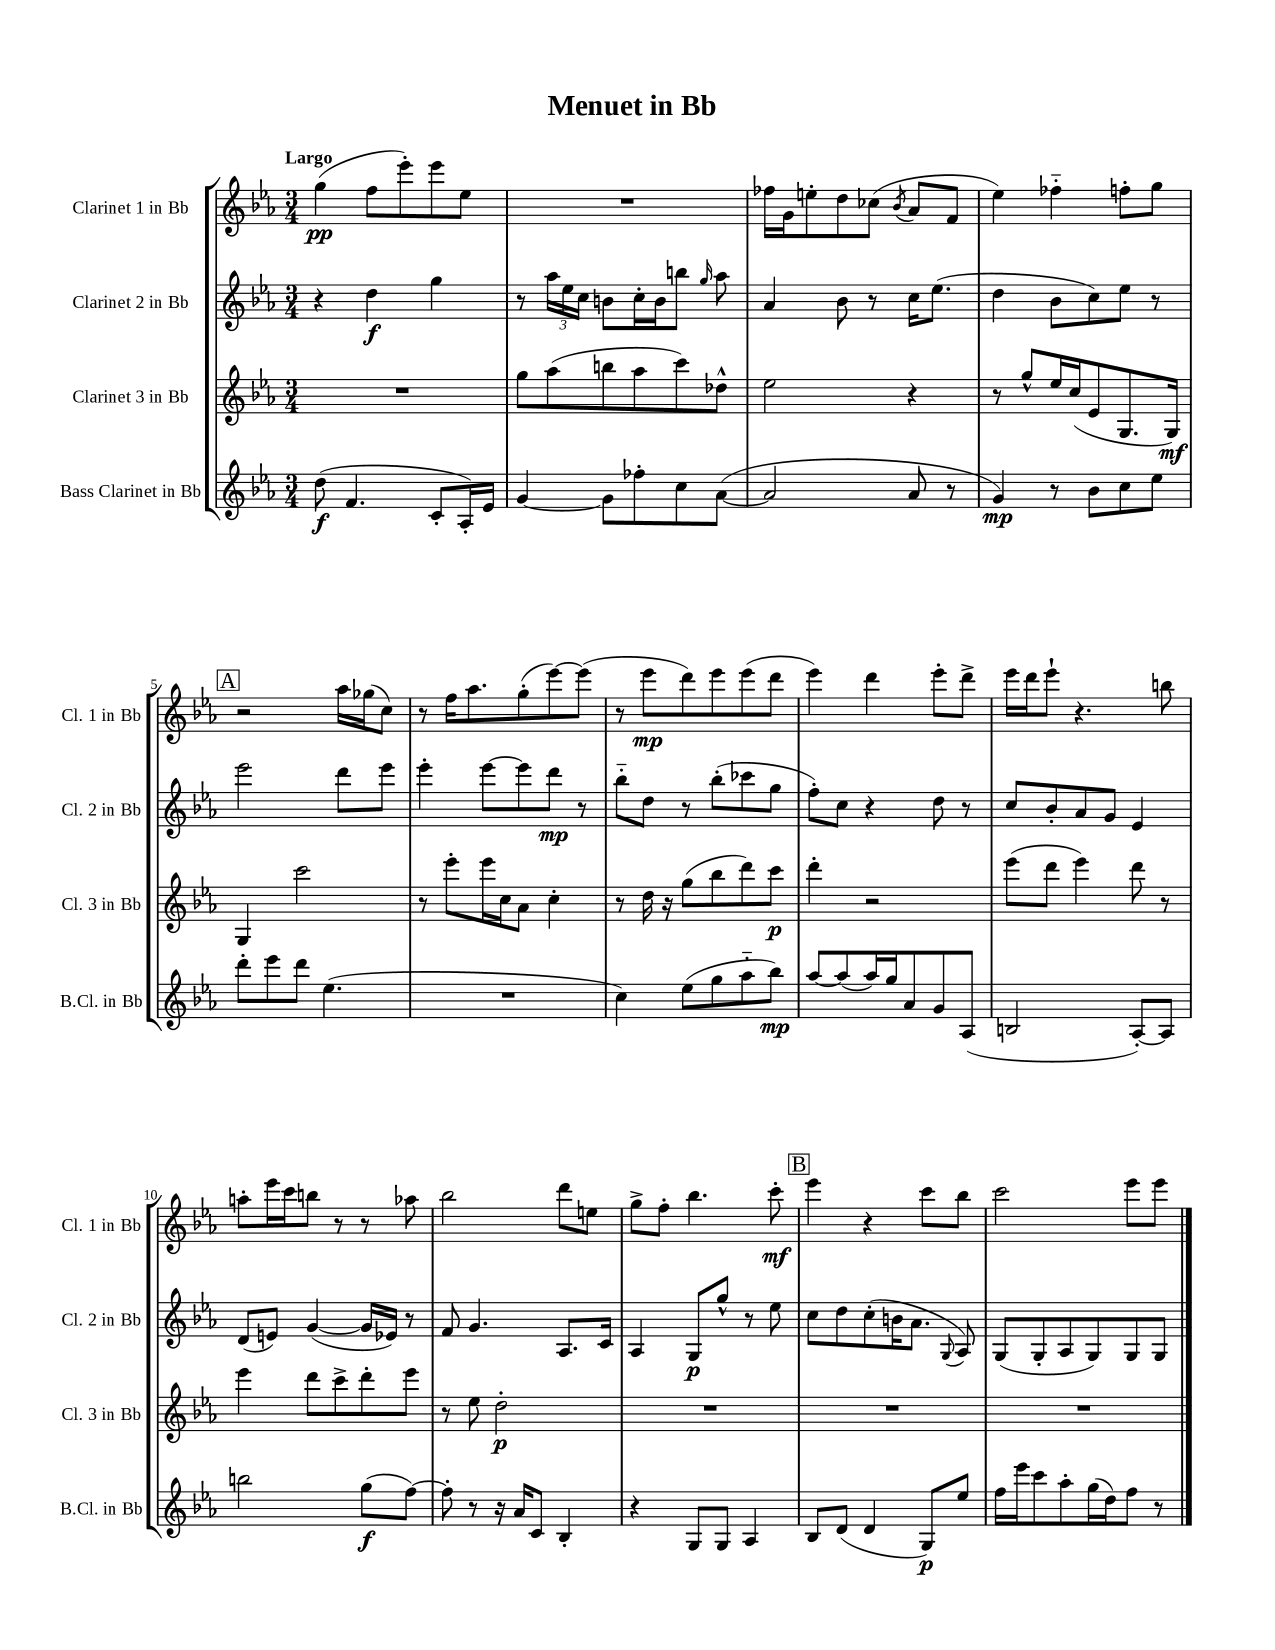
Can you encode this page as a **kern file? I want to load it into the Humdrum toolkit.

**kern	**kern	**kern	**kern
*staff4	*staff3	*staff2	*staff1
*clefG2	*clefG2	*clefG2	*clefG2
*k[b-e-a-]	*k[b-e-a-]	*k[b-e-a-]	*k[b-e-a-]
*M3/4	*M3/4	*M3/4	*M3/4
(8dd	2.r	4r	(4gg
4.f	.	.	.
.	.	4dd	8ff
.	.	.	8eee-')
8c'	.	4gg	8eee-
16A-')	.	.	8ee-
16e-	.	.	.
=	=	=	=
[4g	8gg	8r	2.r
.	(8aa-	24aa-	.
.	.	24ee-	.
.	.	24cc	.
8g]	8bb	8b	.
8ff-'	8aa-	16cc'	.
.	.	16b	.
8cc	8ccc)	8bb	.
.	.	16qqgg	.
([8a-	8dd-^^	8aa-	.
=	=	=	=
2a-]	2ee-	4a-	16ff-
.	.	.	16g
.	.	.	8ee'
.	.	8b-	8dd
.	.	8r	(8cc-
.	.	.	8qb-
8a-	4r	16cc	8a-
.	.	(8.ee-	.
8r	.	.	8f
=	=	=	=
4g)	8r	4dd	4ee-)
.	8gg^^	.	.
8r	16ee-	8b-	4ff-'~
.	(16cc	.	.
8b-	8e-	8cc)	.
8cc	8.G	8ee-	8ff'
8ee-	.	8r	8gg
.	16G)	.	.
=	=	=	=
8ddd'	4G	2eee-	2r
8eee-	.	.	.
8ddd	2ccc	.	.
(4.ee-	.	.	.
.	.	8ddd	16aa-
.	.	.	(16gg-
.	.	8eee-	8cc)
=	=	=	=
2.r	8r	4eee-'	8r
.	8eee-'	.	16ff
.	.	.	8.aa-
.	16eee-	[8eee-	.
.	16cc	.	.
.	8a-	8eee-]	(8gg'
.	4cc'	8ddd	[8eee-)
.	.	8r	(8eee-]
=	=	=	=
4cc)	8r	8bb-'~	8r
.	16dd	8dd	8eee-
.	16r	.	.
(8ee-	(8gg	8r	8ddd)
8gg	8bb-	(8bb-'	8eee-
8aa-'~	8ddd)	8ccc-	(8eee-
8bb-)	8ccc	8gg	8ddd
=	=	=	=
[8aa-	4ddd'	8ff')	4eee-)
(8aa-]	.	8cc	.
16aa-)	2r	4r	4ddd
16gg	.	.	.
8a-	.	.	.
8g	.	8dd	8eee-'
(8A-	.	8r	8ddd^
=	=	=	=
2B	(8eee-	8cc	16eee-
.	.	.	16ddd
.	8ddd	8b-'	8eee-`
.	4eee-)	8a-	4.r
.	.	8g	.
[8A-')	8ddd	4e-	.
8A-]	8r	.	8bb
=	=	=	=
2bb	4eee-	(8d	8aa'
.	.	8e)	16eee-
.	.	.	16ccc
.	8ddd	([4g	8bb
.	8ccc^	.	8r
(8gg	8ddd'	16g]	8r
.	.	16e-)	.
[8ff)	8eee-	8r	8aa-
=	=	=	=
8ff']	8r	8f	2bb-
8r	8ee-	4.g	.
16r	2dd'	.	.
16a-	.	.	.
8c	.	.	.
4B-'	.	8.A-	8ddd
.	.	.	8ee
.	.	16c	.
=	=	=	=
4r	2.r	4A-	8gg^
.	.	.	8ff'
8G	.	8G	4.bb-
8G	.	8gg^^	.
4A-	.	8r	.
.	.	8ee-	8ccc'
=	=	=	=
8B-	2.r	8cc	4eee-
(8d	.	8dd	.
4d	.	(8cc'	4r
.	.	16b	.
.	.	8.a-	.
8G)	.	.	8ccc
.	.	8qqG	.
8ee-	.	8A-)	8bb-
=	=	=	=
16ff	2.r	(8G	2ccc
16eee-	.	.	.
8ccc	.	8G'	.
8aa-'	.	8A-	.
(16gg	.	8G)	.
16dd)	.	.	.
8ff	.	8G	8eee-
8r	.	8G	8eee-
==	==	==	==
*-	*-	*-	*-
